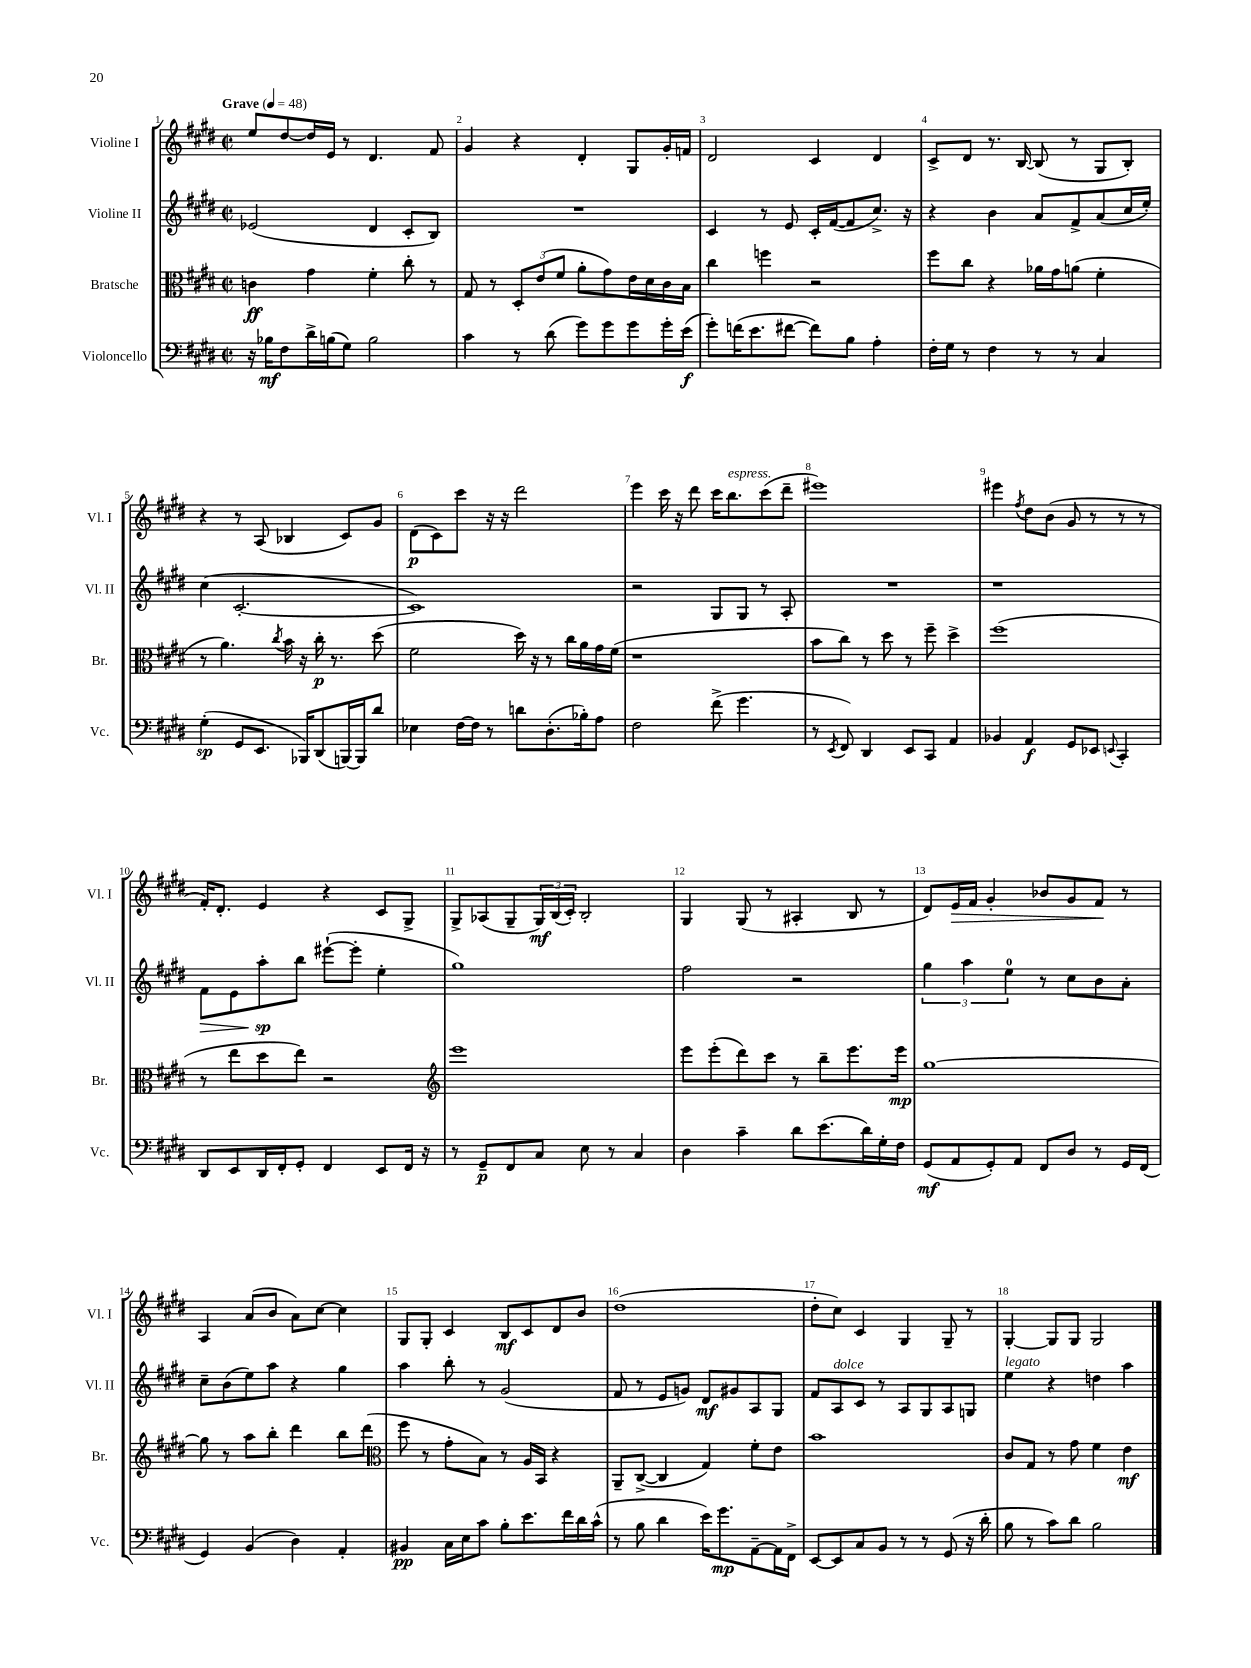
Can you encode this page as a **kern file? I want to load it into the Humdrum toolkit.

**kern	**kern	**kern	**kern
*staff4	*staff3	*staff2	*staff1
*clefF4	*clefC3	*clefG2	*clefG2
*k[f#c#g#d#]	*k[f#c#g#d#]	*k[f#c#g#d#]	*k[f#c#g#d#]
*M2/2	*M2/2	*M2/2	*M2/2
*met(c|)	*met(c|)	*met(c|)	*met(c|)
*MM48	*MM48	*MM48	*MM48
16r	4c\	(2e-/	8ee/L
16B-\LK	.	.	.
8F#\	.	.	[8dd#/
16d#^\L	4g#\	.	16dd#/]L
(16B\J	.	.	16e/JJ
8G#\J)	.	.	8r
2B\	4f#'\	4d#/	4.d#/
.	8cc#'\	8c#'/L	.
.	8r	8B/J)	8f#/
=	=	=	=
4c#\	8G#/	1r	4g#/
.	8r	.	.
8r	12D#'/L	.	4r
.	(12e/	.	.
(8d#\	.	.	.
.	12f#/J	.	.
8g#\L)	8a'\L	.	4d#'/
8g#\	8g#\)	.	.
8g#\	16e\L	.	8G#/L
.	16d#\	.	.
16g#'\L	16c#\	.	16g#'/L
(16e\JJ	16B\JJ	.	16f/JJ
=	=	=	=
8g#'\L)	4cc#\	4c#/	2d#/
(16f\K	.	.	.
8.e\	.	.	.
.	4ff\	8r	.
[8f#\J	.	8e/	.
8f#\]L)	2r	16c#'/LL	4c#/
.	.	([16f#/J	.
8B\J	.	8f#/]	.
4A'\	.	8.cc#^/J)	4d#/
.	.	16r	.
=	=	=	=
16F#'\LL	8ff#\L	4r	8c#^/L
16G#\JJ	.	.	.
8r	8cc#\J	.	8d#/J
4F#\	4r	4b\	8.r
.	.	.	[16B/
8r	16a-\LL	8a/L	(8B/]
.	16g#\J	.	.
8r	(8a\J	8f#^/	8r
4C#/	4f#'\	(8a/	8G#/L
.	.	16cc#/L	8B'/J)
.	.	16ee'/JJ)	.
=	=	=	=
(4G#'\	8r	(4cc#\	4r
.	4.a\)	.	.
8GG#/L	.	[2.c#'/	8r
8.EE/J	.	.	(8A/
.	8qcc#/	.	.
.	16b\	.	4B-/
16BBB-/LK)	16r	.	.
(8DD#/	16cc#'\	.	.
.	8.r	.	.
[16BBB/L)	.	.	8c#/L)
16BBB/]J	.	.	.
8d#/J	(8dd#\	.	8g#/J
=	=	=	=
4E-\	2f#\	1c#])	(8d#\L
.	.	.	8c#\)
[16F#\LL	.	.	8ccc#\J
16F#\]JJ	.	.	.
8r	.	.	16r
.	.	.	16r
8d\L	16dd#\)	.	2ddd#\
.	16r	.	.
(8.D#'\	8r	.	.
.	16cc#\LL	.	.
16B-'\k)	16a\	.	.
8A\J	16g#\	.	.
.	(16f#\JJ	.	.
=	=	=	=
2F#\	1r	2r	4eee\
.	.	.	16ccc#\
.	.	.	16r
.	.	.	8ddd#\
(8f#^\	.	8G#/L	16ccc#\LK
.	.	.	8.bb\
4.g#\	.	8G#/J	.
.	.	8r	(8ccc#\
.	.	8A'/	8ddd#~\J
=	=	=	=
8r	8b\L	1r	1eee#)
8qEE/	.	.	.
8FF#/)	8cc#\J)	.	.
4DD#/	8r	.	.
.	8dd#\	.	.
8EE/L	8r	.	.
8CC#/J	8ff#~\	.	.
4AA/	4dd#^\	.	.
=	=	=	=
4BB-/	(1ff#	1r	4eee#\
.	.	.	8qff#/
4AA/	.	.	8dd#\L
.	.	.	(8b\J
8GG#/L	.	.	8g#/
8EE-/J	.	.	8r
8qqEE/	.	.	.
4CC#'/	.	.	8r
.	.	.	8r
=	=	=	=
8DD#/L	8r	8f#\L	16f#'/LK)
.	.	.	8.d#'/J
8EE/	8ee\L	8e\	.
16DD#/L	8dd#\	8aa'\	4e/
16FF#'/J	.	.	.
8GG#'/J	8ee\J)	8bb\J	.
4FF#/	2r	([8eee#`\L	4r
.	.	8eee#'\]J	.
8EE/L	.	4ee'\	8c#/L
16FF#/Jk	.	.	8G#^/J
16r	.	.	.
=	=	=	=
*	*clefG2	*	*
8r	1eee	1gg#)	8G#^/L
8GG#~/L	.	.	(8A-/
8FF#/	.	.	8G#~/
8C#/J	.	.	24G#/L)
.	.	.	(24B/
.	.	.	24c#'/JJ)
8E\	.	.	2B'/
8r	.	.	.
4C#/	.	.	.
=	=	=	=
4D#\	8eee\L	2ff#\	4G#/
.	(8eee'\	.	.
4c#~\	8ddd#\)	.	(8G#/
.	8ccc#\J	.	8r
8d#\L	8r	2r	4A#'/
(8.e\	8bb~\L	.	.
.	8.eee\	.	8B/
16d#\L)	.	.	.
16G#'\	.	.	8r
16F#\JJ	16eee\Jk	.	.
=	=	=	=
(8GG#/L	[1gg#	6gg#\	8d#/L)
8AA/	.	.	16e/L
.	.	6aa\	.
.	.	.	16f#/JJ
8GG#'/)	.	.	4g#'/
.	.	6ee\	.
8AA/J	.	.	.
8FF#/L	.	8r	8b-/L
8D#/J	.	8cc#\L	8g#/
8r	.	8b\	8f#/J
16GG#/LL	.	8a'\J	8r
(16FF#/JJ	.	.	.
=	=	=	=
4GG#/)	8gg#\]	8cc#~\L	4A/
.	8r	(8b\	.
(4BB/	8aa\L	8ee\)	(8a/L
.	8bb'\J	8aa\J	8b/J
4D#\)	4ddd#\	4r	8a\L)
.	.	.	[8cc#\J
4AA'/	8bb\L	4gg#\	4cc#\]
.	(8ddd#\J	.	.
=	=	=	=
*	*clefC3	*	*
4BB#/	8ff#\	4aa\	8G#/L
.	8r	.	8G#'/J
16C#\LL	8g#'\L	8bb'\	4c#/
16E\J	.	.	.
8c#\J	8B\J)	8r	.
8B'\L	8r	(2g#/	8B/L
8.e\	16A/LL	.	8c#/
.	16BB/JJ	.	.
.	4r	.	8d#/
16f#\L	.	.	.
16d#\	.	.	8b/J
(16c#^^\JJ	.	.	.
=	=	=	=
8r	8AA~/L	8f#/	(1dd#
8B\	([8C#^/J	8r	.
4d#\	4C#/]	8e/L	.
.	.	8g/J)	.
16e\LK)	4G#/)	8d#/L	.
8.g#\	.	.	.
.	.	8g#/	.
[8AA~\	8f#'\L	8A/	.
16AA\]L	8e\J	8G#/J	.
16FF#^\JJ	.	.	.
=	=	=	=
[8EE/L	1b	8f#/L	8dd#'\L
8EE/]	.	8A/	8cc#\J)
8C#/	.	8c#/J	4c#/
8BB/J	.	8r	.
8r	.	8A/L	4G#/
8r	.	8G#/	.
(8GG#/	.	8A/	8G#~/
16r	.	8G/J	8r
16d#'\	.	.	.
=	=	=	=
8B\	8c#/L	4ee\	[4G#'/
8r	8G#/J	.	.
8c#\L)	8r	4r	8G#/]L
8d#\J	8g#\	.	8G#/J
2B\	4f#\	4dd\	2G#/
.	4e\	4aa\	.
==	==	==	==
*-	*-	*-	*-
